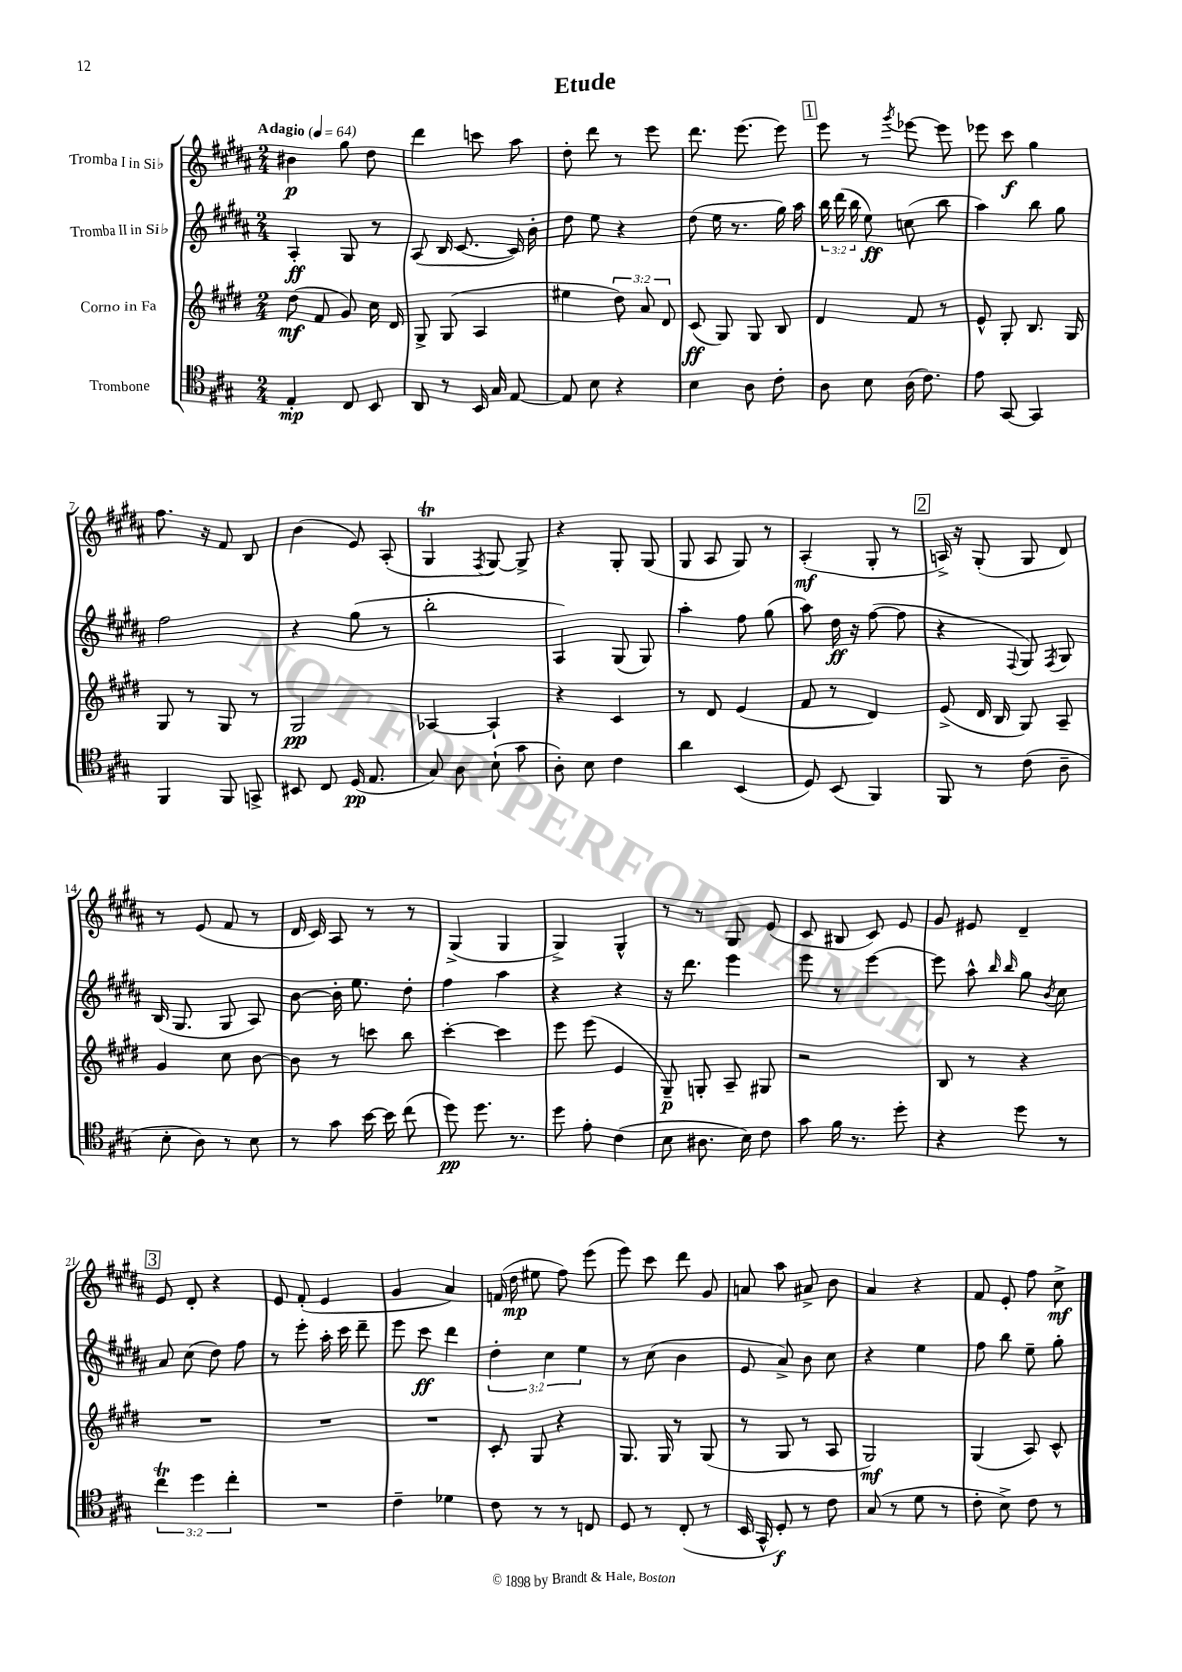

**kern	**kern	**kern	**kern
*staff4	*staff3	*staff2	*staff1
*clefC4	*clefG2	*clefG2	*clefG2
*k[f#c#g#]	*k[f#c#g#d#]	*k[f#c#g#d#a#]	*k[f#c#g#d#a#]
*M2/4	*M2/4	*M2/4	*M2/4
*MM64	*MM64	*MM64	*MM64
4E'	(8dd#	4A#'	4b#
.	8f#	.	.
8C#	8g#)	8G#	8gg#
8BB	16cc#	8r	8dd#
.	16d#	.	.
=	=	=	=
8AA	8G#^	(8A#	4ddd#
8r	(8G#	16B	.
.	.	[8.c#	.
16BB	4A	.	8ccc
16G#	.	.	.
[8E	.	16c#])	8aa#
.	.	16b'	.
=	=	=	=
8E]	4ee#	8dd#	8dd#'
8B	.	8ee	8ddd#
4r	12dd#)	4r	8r
.	12a	.	.
.	.	.	8eee
.	12d#	.	.
=	=	=	=
4B	(8c#	(8dd#	8.ddd#
.	8G#)	16ee	.
.	.	8.r	[8.eee
8A	8G#	.	.
8c#'	8B	16gg#)	8eee]
.	.	16aa#	.
=	=	=	=
8A	4d#	24bb	8eee
.	.	(24ddd#	.
.	.	24bb	.
8B	.	8ee)	8r
.	.	.	8qggg#
(16A	8f#	(8cc	[8eee-
8.c#)	.	.	.
.	8r	8bb	8eee-]
=	=	=	=
8e	8e^^	4aa#)	8eee-
[8GG#	8G#'	.	8ccc#
4GG#]	8.B	8bb	4gg#
.	.	8gg#	.
.	16G#	.	.
=	=	=	=
4FF#	8G#	2ff#	8.ff#
.	8r	.	.
.	.	.	16r
8FF#	8G#	.	8f#
8GG^	8r	.	8B
=	=	=	=
8BB#	2G#	4r	(4b
8C#	.	.	.
(16D	.	(8gg#	8e)
8.E	.	.	.
.	.	8r	(8A#'
=	=	=	=
8G#)	[4A-	2bb'	4G#
8A	.	.	.
.	.	.	8qF#
(8B`	4A-`]	.	[8G#)
8g#	.	.	8G#^]
=	=	=	=
8A')	4r	4A#)	4r
8B	.	.	.
4c#	4c#	(8G#	8G#'
.	.	8G#)	(8G#
=	=	=	=
4a	8r	4aa#'	8G#
.	8d#	.	8A#
(4BB	(4e	8ff#	8G#)
.	.	(8gg#	8r
=	=	=	=
8D)	8f#	8aa#)	(4A#'
(8BB	8r	16dd#	.
.	.	16r	.
4FF#)	4d#)	([8ff#	8G#'
.	.	8ff#]	8r
=	=	=	=
8FF#	(8e^	4r	16A^)
.	.	.	16r
8r	16d#	.	(8G#'
.	16B	.	.
.	.	8qqF#	.
(8c#	8G#)	8G#)	8G#
.	.	8qF#	.
8A~	8A~	8G#	8d#)
=	=	=	=
8B'	4g#	(16B	8r
.	.	8.G#	.
8A)	.	.	(8e
8r	8cc#	8G#	8f#
8B	[8b	8A#)	8r
=	=	=	=
8r	8b]	[8b	16d#
.	.	.	16c#)
8g#	8r	16b']	8A#
.	.	8.ee	.
[16b	8ccc	.	8r
16b]	.	.	.
(8cc#	8bb	8dd#'	8r
=	=	=	=
8dd)	[4ccc#'	4ff#	(4G#^
8.dd	.	.	.
.	4ccc#]	4aa#	4G#
8.r	.	.	.
=	=	=	=
8dd	8eee	4r	4G#^)
8e'	(8eee	.	.
(4c#	4e	4r	4G#^^
=	=	=	=
8B	8G#~)	16r	8r
.	.	8.ddd#	.
8.A#	8G'	.	8r
.	8A~	4eee	8G#
16B)	.	.	.
8c#	8G#	.	(8e
=	=	=	=
8g#	2r	8eee	8c#
16f#	.	8r	8B#
8.r	.	.	.
.	.	[4eee	8c#)
8dd'	.	.	8e
=	=	=	=
4r	8B	8eee]	8g#
.	8r	8aa#^^	8e#
.	.	16qqbb	.
.	.	16qqbb	.
8dd	4r	8gg#	4d#~
.	.	8qb	.
8r	.	8cc#	.
=	=	=	=
6cc#	2r	8a#	8e
.	.	(8cc#	8d#'
6dd	.	.	.
.	.	8dd#)	4r
6cc#'	.	.	.
.	.	8ff#	.
=	=	=	=
2r	2r	8r	8e
.	.	8eee'	(8f#'
.	.	16aa#'	4e
.	.	16ccc#	.
.	.	8ddd#~	.
=	=	=	=
4c#~	2r	8eee	4g#
.	.	8ccc#	.
4d-	.	4ddd#	4a#)
=	=	=	=
8c#	8c#'	6dd#'	(16f
.	.	.	16dd#
8r	8G#	.	8ee#
.	.	6cc#	.
8r	4r	.	8ff#)
.	.	6ee	.
8C	.	.	(8eee
=	=	=	=
8D	8.G#	8r	8eee)
8r	.	(8cc#	8ccc#
.	16G#	.	.
(8C#'	8r	4b	8ddd#
8r	(8G#	.	8g#
=	=	=	=
16BB	8r	8e	8a
16GG#^^	.	.	.
8D')	8G#	8a#^)	8aa#
8r	8r	8b	8a#^
8c#	8A	8cc#	8b
=	=	=	=
(8G#	2G#)	4r	4a#
8r	.	.	.
8d	.	4ee	4r
8r	.	.	.
=	=	=	=
8c#'	(4G#	8ff#	8f#
8B^)	.	8bb	8e'
8c#	8A)	8ee~	8ff#
8r	8c#^^	8gg#'	8cc#^
==	==	==	==
*-	*-	*-	*-
